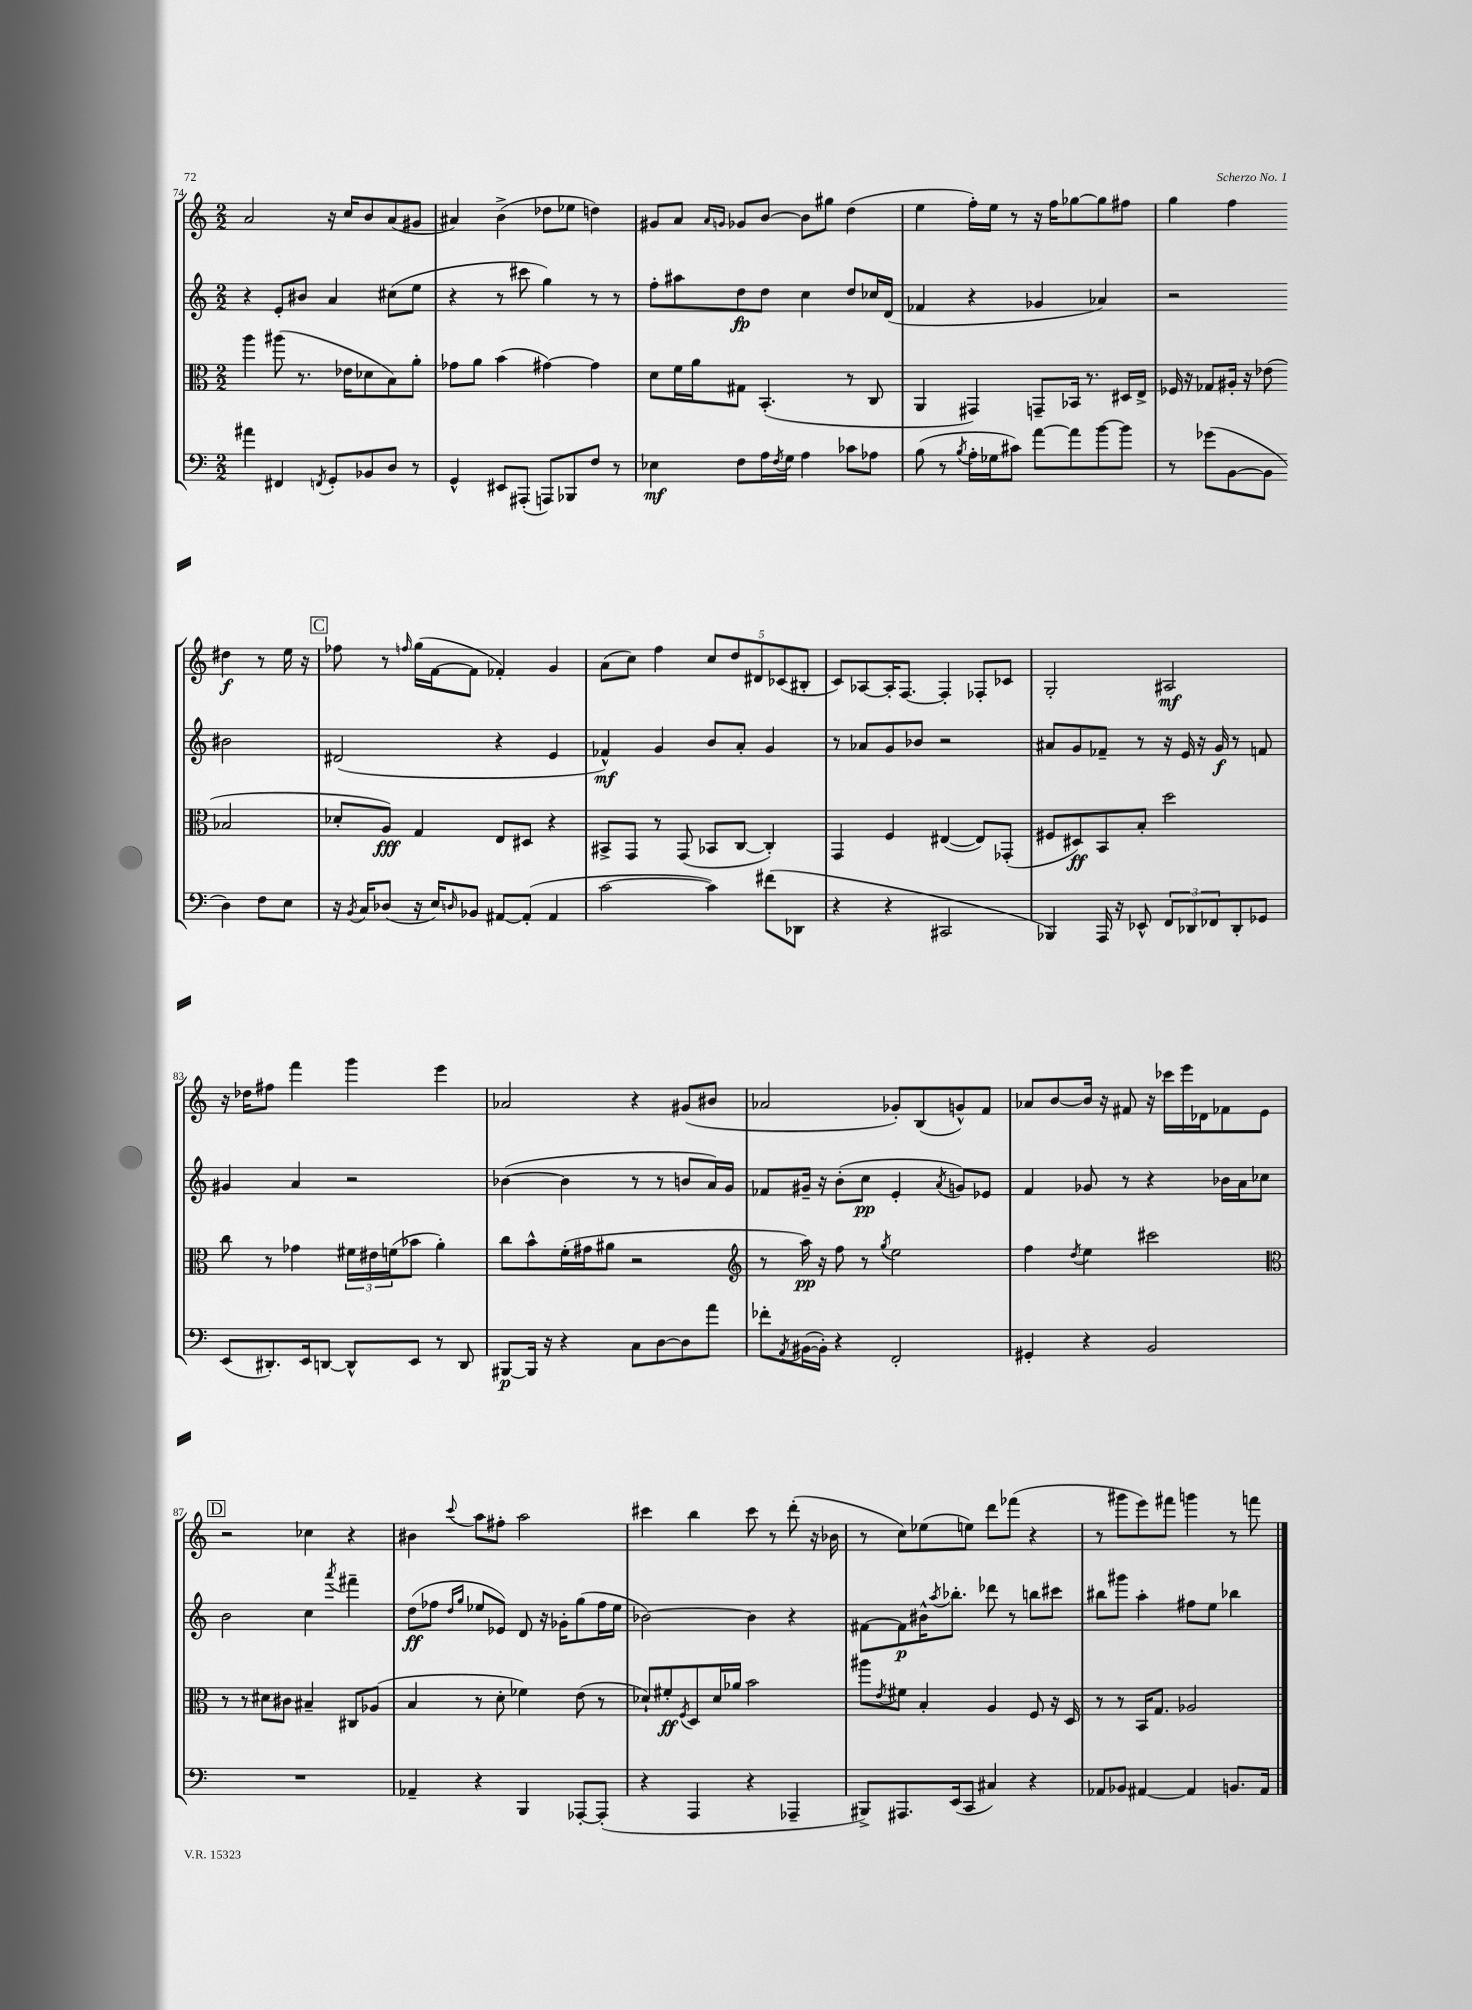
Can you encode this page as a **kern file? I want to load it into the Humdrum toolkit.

**kern	**kern	**kern	**kern
*staff4	*staff3	*staff2	*staff1
*clefF4	*clefC3	*clefG2	*clefG2
*k[]	*k[]	*k[]	*k[]
*M2/2	*M2/2	*M2/2	*M2/2
4a#	4aa	4r	2a
4FF#	(8aa#	8e'	.
.	8.r	8b#	.
8qFF	.	.	.
8GG'	.	4a	16r
.	16e-	.	16cc
8BB-	8d-	.	8b
8D	8B)	(8cc#	(8a
8r	8a'	8ee	8g#
=	=	=	=
4GG^^	8g-	4r	4a#)
.	8a	.	.
8EE#	(4b	8r	(4b^
(8AAA#'	.	8ccc#	.
8AAA)	[4g#)	4gg)	8dd-
8BBB-	.	.	8ee-
8F	4g#]	8r	4dd)
8r	.	8r	.
=	=	=	=
4E-	8d	8ff'	8g#
.	16f	8aa#	8a
.	16a	.	.
.	.	.	16qqa
.	.	.	16qqg
8F	8G#	8dd	8g-
16A	(4.BB'	8dd	[8b
8qF	.	.	.
16G	.	.	.
4A	.	4cc	8b]
.	.	.	8gg#
8c-	8r	8dd	(4dd
8A-	8C	16cc-	.
.	.	(16d	.
=	=	=	=
(8B	4AA	4f-	4ee
8r	.	.	.
8qB	.	.	.
16A'	4GG#)	4r	16ff')
16G-	.	.	16ee
8c#)	.	.	8r
[8a	8GG~	4g-	16r
.	.	.	16ff
8a]	16BB-	.	[8gg-
.	8.r	.	.
[8b	.	4a-)	8gg-]
8b]	16D#	.	8ff#
.	16E^	.	.
=	=	=	=
8r	16F-	2r	4gg
.	16r	.	.
(8g-	8G-	.	.
[8BB	16A#'	.	4ff
.	16r	.	.
8BB]	(8e-	.	.
4D)	2B-	2b#	4dd#
8F	.	.	8r
8E	.	.	16ee
.	.	.	16r
=	=	=	=
16r	8d-'	(2d#	8ff-
8qBB	.	.	.
16C	.	.	.
(8D-	8A)	.	8r
.	.	.	16qqff
16r	4G	.	(16gg
16E)	.	.	[16f
16qqD	.	.	.
8BB-	.	.	8f]
[8AA#	8E	4r	4f-')
(8AA#']	8D#	.	.
4AA#	4r	4e	4g
=	=	=	=
[2c	8BB#^	4f-^^)	(8a
.	8GG	.	8cc)
.	8r	4g	4ff
.	(8GG	.	.
4c])	8BB-	8b	10cc
.	.	.	10dd
.	[8C	8a'	.
.	.	.	10d#
(8f#	4C'])	4g	.
.	.	.	(10c-
8DD-	.	.	.
.	.	.	10B#'
=	=	=	=
4r	4GG	8r	8c)
.	.	8a-	[8A-
4r	4F	8g	16A-']
.	.	.	[8.F
.	.	8b-	.
2CC#	([4E#	2r	4F']
.	8E#])	.	8F-'
.	(8GG-'	.	8c-
=	=	=	=
4BBB-)	8F#	8a#	2G'
.	8D#)	8g	.
16AAA	8BB	8f-~	.
16r	.	.	.
8EE-^^	8B'	8r	.
12FF	2dd	16r	2A#
.	.	16e	.
12DD-	.	.	.
.	.	16r	.
12FF-	.	.	.
.	.	16g	.
8DD-'	.	8r	.
8GG-	.	8f	.
=	=	=	=
(8EE	8cc	4g#	16r
.	.	.	16dd-
8.DD#')	8r	.	8ff#
.	4g-	4a	4fff
16EE	.	.	.
[8DD	.	.	.
8DD^^]	24f#	2r	4ggg
.	24e#	.	.
.	(24f	.	.
8EE	8b-	.	.
8r	4a')	.	4eee
8DD	.	.	.
=	=	=	=
[8BBB#	8cc	([4b-	2a-
16BBB#]	8b^^	.	.
16r	.	.	.
4r	(16f'	4b-]	.
.	16g#	.	.
.	8a#	.	.
8C	2r	8r	4r
[8D	.	8r	.
8D]	.	8b	(8g#
8a	.	16a)	8b#
.	.	16g	.
=	=	=	=
*	*clefG2	*	*
8f-'	8r	8f-	2a-
8qAA	.	.	.
([16BB#	16aa)	16g#~	.
16BB#'])	16r	16r	.
4r	8ff	(8b'	.
.	8r	8cc	.
.	8qgg	.	.
2FF'	2ee	4e'	8g-')
.	.	.	(8B
.	.	8qa	.
.	.	8g)	8g^^)
.	.	8e-	8f
=	=	=	=
4GG#'	4ff	4f	8a-
.	.	.	[8b
.	8qdd	.	.
4r	4ee	8g-	16b]
.	.	.	16r
.	.	8r	8f#
2BB	2ccc#	4r	16r
.	.	.	16ccc-
.	.	.	16eee
.	.	.	16d-
.	.	16b-	8f-
.	.	16a	.
.	.	8cc-	8e
=	=	=	=
*	*clefC3	*	*
1r	8r	2b	2r
.	8r	.	.
.	8d#	.	.
.	8c#	.	.
.	4B#~	4cc	4cc-
.	.	8qaaa	.
.	8C#	4fff#~	4r
.	(8A-	.	.
=	=	=	=
4AA-~	4B	(8dd	4b#
.	.	8ff-	.
.	.	16qqdd	.
.	.	16qqgg	8qqccc
4r	8r	8ee-	8aa
.	8d'	8e-)	8ff#'
4BBB	4f-)	8d	2aa
.	.	16r	.
.	.	16g-'	.
[8AAA-'	(8e	(8gg	.
(8AAA-']	8r	16ff-	.
.	.	16ee-	.
=	=	=	=
4r	8d-`)	[2b-)	4ccc#
.	8f#'	.	.
.	8qF	.	.
4AAA	8D	.	4bb
.	16d-	.	.
.	16a-	.	.
4r	2b	4b-]	8ccc#
.	.	.	8r
4AAA-~	.	4r	(8ddd'
.	.	.	16r
.	.	.	16b-
=	=	=	=
8BBB#^)	8aa#	[8f#	8r
.	8qe	.	.
8.AAA#	8f#	8f#]	8cc)
.	4B'	16b#^^	(8ee-
.	.	8qaa	.
(16EE	.	8.bb-'	.
8CC	.	.	8ee)
4C#)	4A	8ddd-	8ddd
.	.	8r	(8fff-
4r	8F	8bb	4r
.	16r	8ccc#	.
.	16D	.	.
=	=	=	=
8AA-	8r	8bb#	8r
8BB-	8r	8ggg#	8ggg#
[4AA#	16BB	4aa'	8eee)
.	8.G	.	.
.	.	.	8fff#
4AA#]	2A-	8ff#	4ggg
.	.	8ee	.
8.BB	.	4bb-	8r
.	.	.	8fff
16AA#	.	.	.
==	==	==	==
*-	*-	*-	*-
